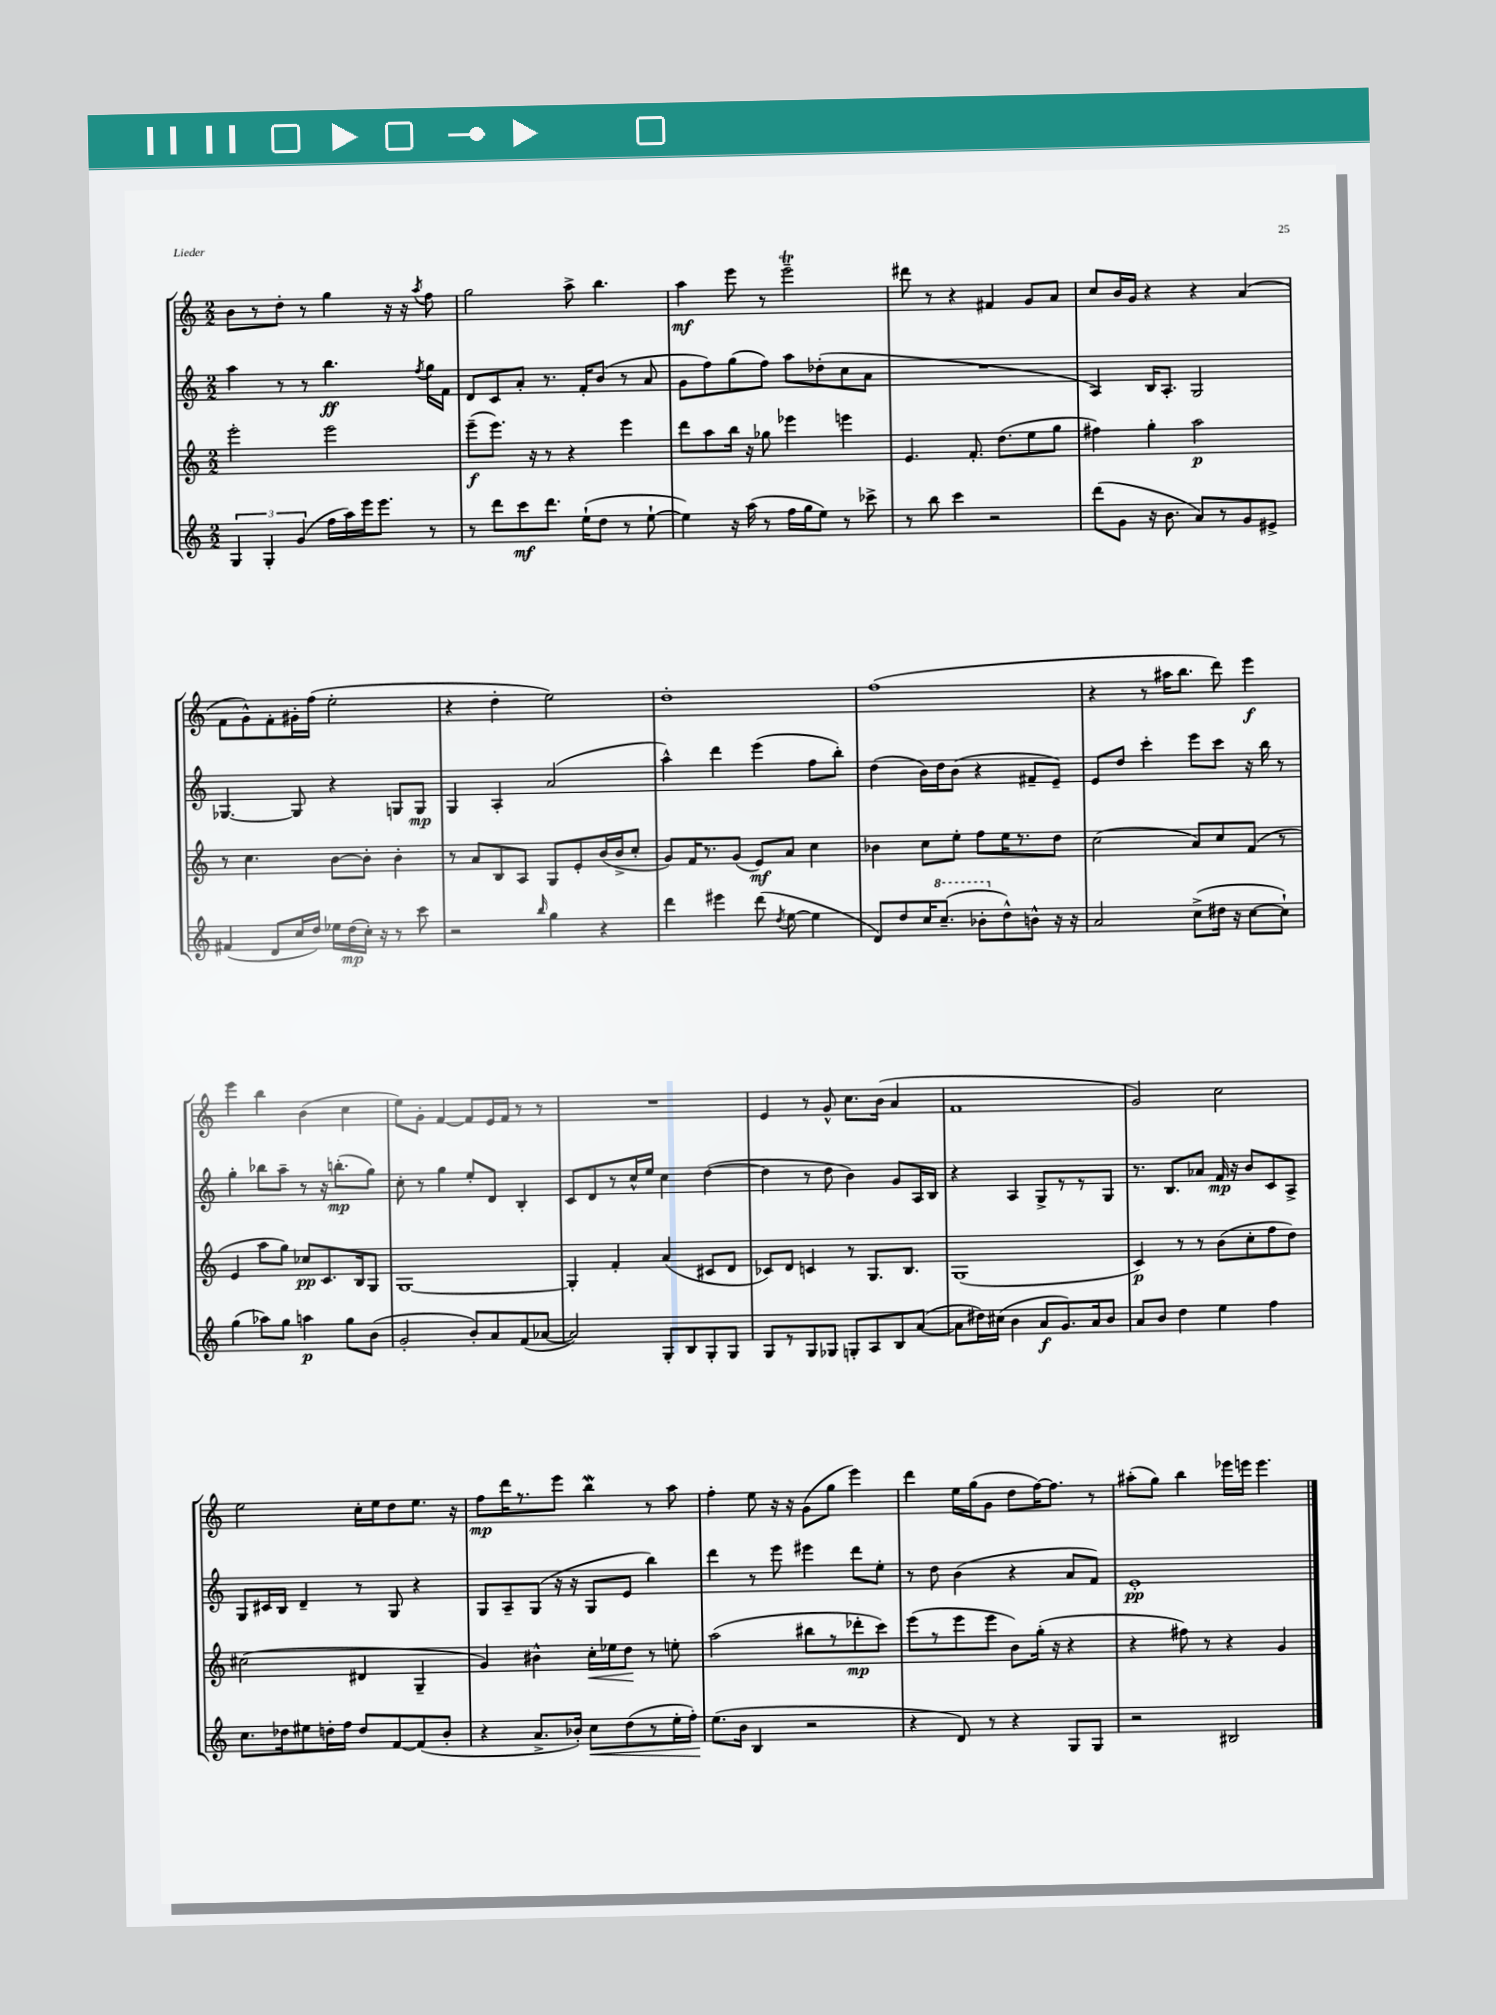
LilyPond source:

<<
\new StaffGroup <<
\new Staff = "s0" {
    \clef treble \key c \major \numericTimeSignature \time 2/2
    \autoBeamOff b'8[ r8 d''8]-. r8 g''4 r16 r16 \acciaccatura { a''8 } f''8 |
    g''2 a''8-> b''4. |
    a''4\mf e'''8 r8 e'''2--\trill |
    dis'''8 r8 r4 fis'4 g'8[ a'8] |
    c''8[ b'16 g'16] r4 r4 a'4( |
    f'8[ g'8-^) f'8-. gis'16-. f''16]( e''2-. |
    r4 d''4-. e''2) |
    d''1-. |
    f''1( |
    r4 r8 ais''16[ b''8.] d'''8) e'''4\f |
    e'''4 b''4 b'4( c''4 |
    e''8[) g'8]-. f'4~ f'8[ e'16 f'16] r8 r8 |
    R1 |
    e'4 r8 g'8-^ c''8.[ b'16]( a'4 |
    f'1 |
    g'2) c''2 |
    e''2 c''16[-. e''16 d''8 e''8.] r16 |
    f''8[\mp d'''16 r8. e'''8] b''4\mordent r8 a''8 |
    f''4-. e''8 r16 r16 g'8[( g''8] e'''4) |
    d'''4 e''16[ g''16( g'8] d''8[ f''16~) f''8.] r8 |
    ais''8[-.( g''8]) b''4 ees'''16[ e'''16] e'''4. \bar "|." |
}
\new Staff = "s1" {
    \clef treble \key c \major \numericTimeSignature \time 2/2
    \autoBeamOff a''4 r8 r8 b''4.\ff \acciaccatura { f''8 } g''16[ f'16] |
    d'8[ c'8 a'8]-. r8. f'16[-. b'8]( r8 a'8 |
    g'8[ f''8) g''8( f''8]) a''8[ des''8-.( c''8 a'8] |
    R1 |
    a4) b16[ a8.]-. g2 |
    ges4.~ ges8 r4 g8[ g8]\mp |
    g4 a4-. a'2( |
    a''4-^) d'''4 e'''4( f''8[ b''8]-.) |
    d''4( b'16[) d''16 b'8]( r4 fis'8[-- e'8]--) |
    e'8[ d''8] c'''4-. e'''8[ c'''8] r16 b''16 r8 |
    g''4-. bes''8[ a''8]-- r8 r16 b''8.[-.\mp( g''8]) |
    c''8-. r8 g''4 e''8[-. d'8] b4-. |
    c'8[ d'8 r8 c''16-^ e''16] c''4 d''4~( |
    d''4 r8 d''8 b'4) g'8[ a16 b16] |
    r4 a4 g8[-> r8 r8 g8] |
    r8. b8.[ aes'8] f'16\mp r16 b'8[ c'8 a8]-> |
    g8[ cis'16 b16] d'4-- r8 g8 r4 |
    g8[ a8-- g8]( r16 r16 g8[ e'8] b''4) |
    d'''4 r8 e'''8 eis'''4 d'''8[ e''8]-. |
    r8 d''8 b'4( r4 a'8[ f'8]) |
    e'1-.\pp \bar "|." |
}
\new Staff = "s2" {
    \clef treble \key c \major \numericTimeSignature \time 2/2
    \autoBeamOff e'''2-. e'''2 |
    e'''8[--\f( e'''8.]) r16 r8 r4 e'''4 |
    d'''8[ a''8 b''16] r16 ges''8 ees'''4 e'''4 |
    e'4. f'8.-. d''8.[( e''8 g''8] |
    fis''4) g''4-. a''2\p |
    r8 c''4. b'8[~ b'8]-. b'4-. |
    r8 a'8[ b8 a8] g8[ e'8-. b'16( b'16-> c''8]-. |
    g'8[) f'16 r8. g'8]( e'8[\mf) a'8] c''4 |
    bes'4 c''8[ e''8]-. f''8[ e''16 r8. d''8] |
    c''2( a'8[) c''8 f'8]( r8 |
    e'4 a''8[ g''8]) ces''8[\pp c'8. b16 g8] |
    g1~ |
    g4-. f'4-. a'4( cis'8[ d'8] |
    ces'8[) d'8] c'4 r8 g8.[ b8.] |
    g1( |
    c'4\p) r8 r8 b'8[( c''8-. f''8 d''8]) |
    cis''2( dis'4 g4-- |
    g'4) bis'4-^ c''16[-.\< ees''16 d''8]\! r8 e''8-. |
    a''2( bis''8[ r8 des'''8-.\mp c'''8]) |
    e'''8[( r8 e'''8 e'''8] b'8[) g''16]-.( r16 r4 |
    r4 fis''8) r8 r4 g'4 \bar "|." |
}
\new Staff = "s3" {
    \clef treble \key c \major \numericTimeSignature \time 2/2
    \autoBeamOff \tuplet 3/2 { g4 g4-. g'4( } f''16[ a''16) e'''16 e'''8.] r8 |
    r8 d'''8[ c'''8\mf d'''8.] e''16[-!( d''8] r8 e''8~-! |
    e''4) r16 a''16( r8 f''16[ g''16 e''8]) r8 ces'''8-> |
    r8 b''8 c'''4 r2 |
    d'''8[( g'8] r16 b'8. a'8[) r8 g'8 eis'8]-> |
    fis'4( d'8[ c''16 d''16]) ees''16[ d''16\mp( c''16]-.) r16 r8 c'''8 |
    r2 \grace { b''16 } g''4 r4 |
    d'''4 eis'''4 d'''8( \acciaccatura { d''8 } e''8~ e''4 |
    d'8[) d''8 c''16 \ottava #1 c'''8.]--( bes''8[-. \ottava #0 d''8-^) b'!8]-^ r16 r16 |
    a'2 c''8[->( dis''16] r16 c''8[~ c''8]-!) |
    g''4( aes''8[) g''8] a''4\p g''8[ b'8]( |
    g'2-. b'8[-.) a'8 f'8( aes'8]~ |
    aes'2) g8[-. b8 g8-. g8] |
    g8[ r8 g8 ges8] g8[-. a8 b8 a'8]~( |
    a'8[ dis''16) cis''16]( b'4 a'8[\f g'8.) a'16 b'8] |
    a'8[ b'8] d''4 e''4 f''4 |
    c''8.[ des''16 eis''8 d''16-. f''16] d''8[ f'8~ f'8( b'8]-. |
    r4 a'8.[-> bes'16]-.) c''8[\< d''8( r8 e''16-. f''16]-.) |
    e''8.[\!( b'16] b4 r2 |
    r4 d'8) r8 r4 g8[ g8] |
    r2 bis2 \bar "|." |
}
>>
>>
\layout { \context { \Score \remove "Bar_number_engraver" } }
